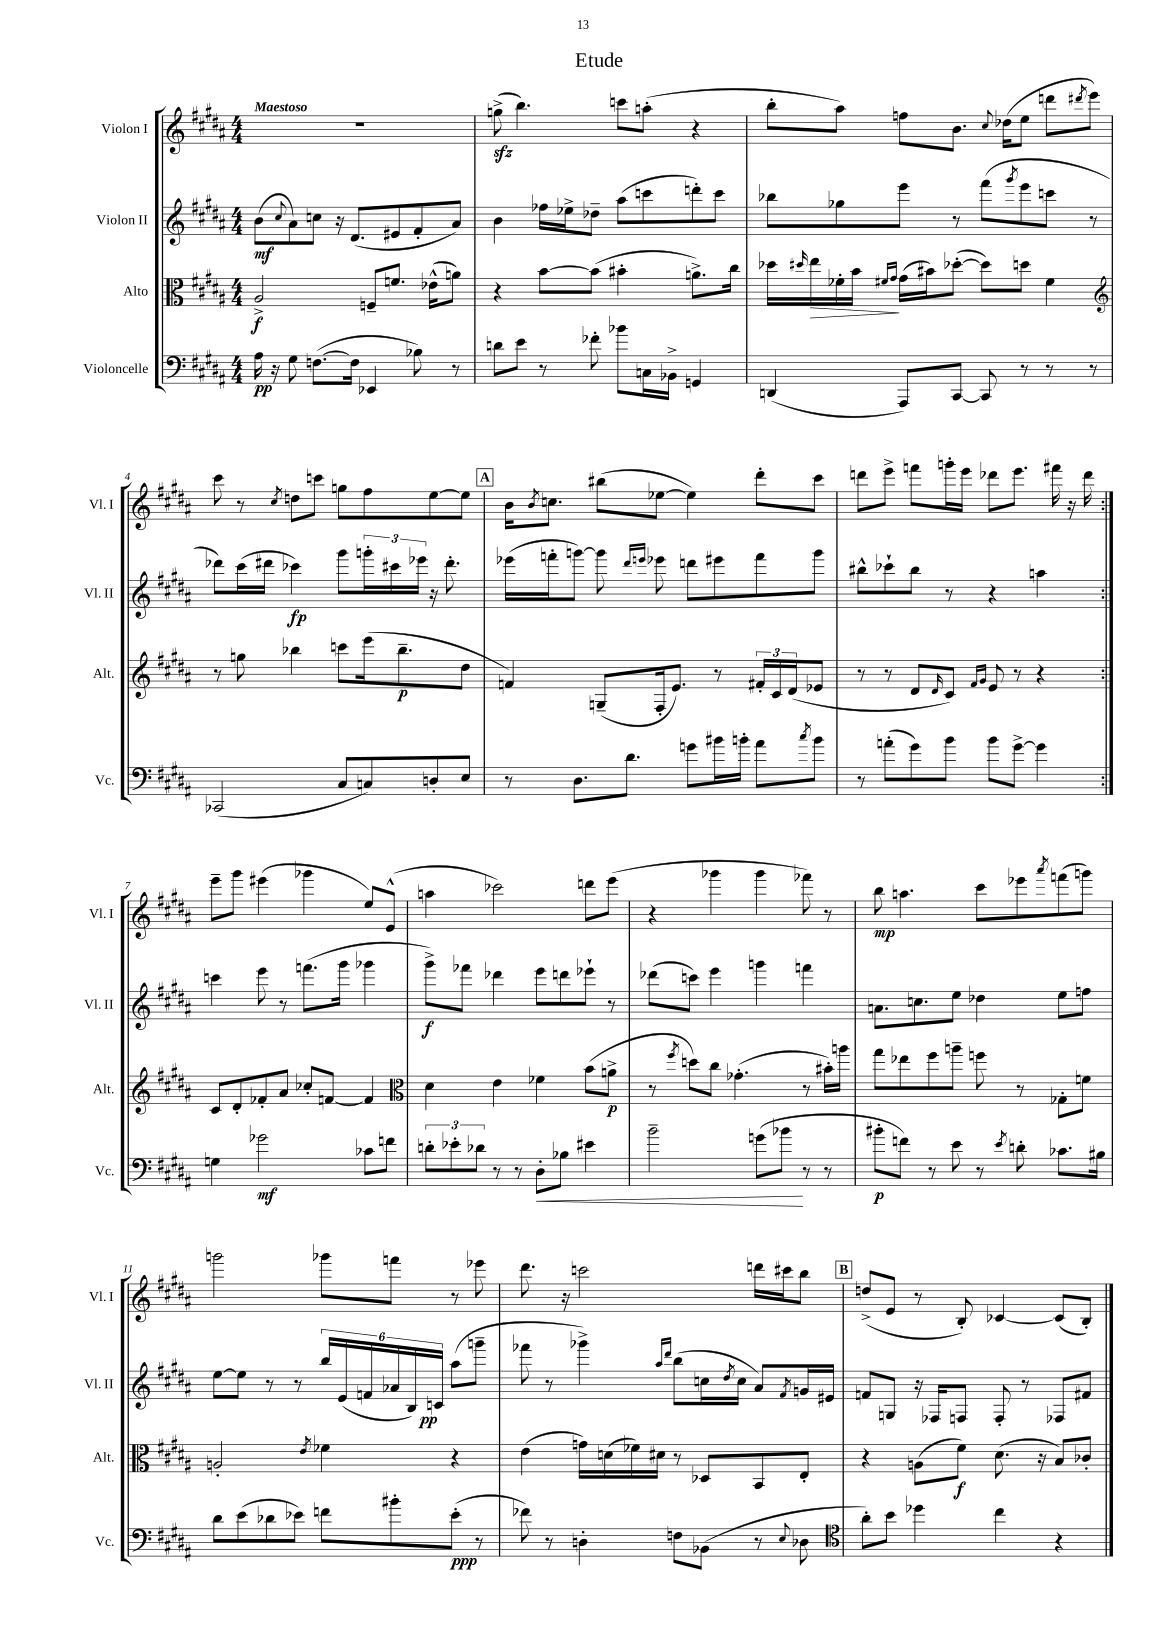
\header { title = "Etude" }
<<
\new StaffGroup <<
\new Staff = "s0" \with { instrumentName = "Violon I" shortInstrumentName = "Vl. I" } {
    \clef treble \key b \major \numericTimeSignature \time 4/4 \tempo "Maestoso"
    \repeat volta 2 { R1 |
    g''8->\sfz( b''4.) c'''8 a''8-.( r4 |
    b''8-. ais''8) f''8 b'8. \appoggiatura { cis''8 } des''16( e''8 d'''8 \acciaccatura { dis'''8 } e'''8) |
    cis'''8 r8 \acciaccatura { cis''8 } d''8 c'''8 g''8 fis''8 e''8~ e''8 |
    \mark \markup { \box "A" } b'16 \acciaccatura { b'8 } c''8. bis''8( ees''8~ ees''4) dis'''8-. cis'''8 |
    d'''8 e'''8-> f'''8 g'''16-. e'''16 des'''8 e'''8. fis'''16 r16 des'''16 | }
    e'''8-- gis'''8 eis'''4( ges'''4 e''8) e'8-^( |
    a''4 ces'''2) d'''8 e'''8( |
    r4 ges'''4 ges'''4 fes'''8) r8 |
    b''8\mp a''4. cis'''8 ees'''8 \acciaccatura { ais'''8 } f'''8( g'''8) |
    g'''2 ges'''8 f'''8 r8 ees'''8 |
    dis'''8. r16 c'''2 d'''16 cis'''16 b''8 |
    \mark \markup { \box "B" } d''8->( e'8 r8 b8-.) ces'4~ ces'8( b8-.) \bar "|." |
}
\new Staff = "s1" \with { instrumentName = "Violon II" shortInstrumentName = "Vl. II" } {
    \clef treble \key b \major \numericTimeSignature \time 4/4
    \repeat volta 2 { b'8\mf( \appoggiatura { cis''8 } ais'8) c''8 r16 dis'8.( eis'8 fis'8-. ais'8) |
    b'4 fes''16 ees''16-> des''8-- ais''8( c'''8 d'''8-.) c'''8 |
    bes''8 ges''8 e'''8 r8 fis'''8( \acciaccatura { gis'''8 } e'''8 c'''8 r8 |
    des'''8) cis'''16( dis'''16 ces'''4\fp) gis'''8 \tuplet 3/2 { g'''16-. cis'''16 ees'''16 } r16 dis'''8.-. |
    \mark \markup { \box "A" } ees'''16( f'''16-. g'''8~) g'''8 \grace { dis'''16 e'''16 } ees'''8 d'''8 eis'''8 f'''8 g'''8 |
    bis''8-^ ces'''8-! bis''8 r8 r4 a''4 | }
    c'''4 e'''8 r8 f'''8.( gis'''16 ges'''4 |
    gis'''8->\f) fes'''8 des'''4 e'''8 d'''8 ees'''8-! r8 |
    des'''8( c'''8) e'''4 g'''4 f'''4 |
    a'8. c''8. e''8 des''4 e''8 f''8 |
    e''8~ e''8 r8 r8 \tuplet 6/4 { b''16 e'16( f'16 aes'16 b16) c'16\pp } ais''8( g'''8-- |
    fes'''8 r8 ges'''4->) \grace { ais''16 dis'''16 } b''8( c''16 \acciaccatura { dis''8 } c''16 ais'8) \acciaccatura { fis'8 } g'16 eis'16 |
    \mark \markup { \box "B" } f'8 g8 r16 fes16 f8 f8-. r8 fes8 fis'8 \bar "|." |
}
\new Staff = "s2" \with { instrumentName = "Alto" shortInstrumentName = "Alt." } {
    \clef alto \key b \major \numericTimeSignature \time 4/4
    \repeat volta 2 { ais2->\f f8-- f'8. ees'16-^( a'8) |
    r4 b'8~ b'8( bis'4-. a'8.->) cis''16 |
    des''16 \grace { dis''16 } e''16\> fes'16-. b'16\! \grace { fis'16 gis'16 } gis'16( bis'16) des''8~-.( des''8) d''8 fis'4 |
    \clef treble r8 g''8 bes''4 c'''8 e'''16( bes''8.--\p dis''8 |
    \mark \markup { \box "A" } f'4) g8--( fis16-. e'8.) r8 \tuplet 3/2 { fis'16-. cis'16 dis'16( } ees'8 |
    r8 r8 dis'8 \grace { dis'16 } cis'8) \grace { fis'16 gis'16 } e'8 r8 r4 | }
    cis'8 dis'8-. fes'8-. ais'8 ces''8-. f'8~ f'4 |
    \clef alto dis'4 e'4 fes'4 b'8( a'8->\p |
    r8 \acciaccatura { fis''8 } d''8) cis''8 ges'4.-.( r8 bis'16-.) a''16 |
    gis''8 ees''8 fis''8 a''8-- f''8 r8 ges8-. f'8 |
    a2-. \acciaccatura { e'8 } fes'4 r4 |
    e'4( g'16) d'16( fes'16) dis'16 r8 des8 b,8 e8-. |
    \mark \markup { \box "B" } r4 a8( fis'8\f) dis'8.( r16 b8) ces'8-. \bar "|." |
}
\new Staff = "s3" \with { instrumentName = "Violoncelle" shortInstrumentName = "Vc." } {
    \clef bass \key b \major \numericTimeSignature \time 4/4
    \repeat volta 2 { ais16\pp r16 gis8 f8.~( f16 ees,4 bes8) r8 |
    d'8 e'8 r8 fes'8-. bes'8 c16 bes,16-> g,4 |
    d,4( ais,,8) cis,8~ cis,8 r8 r8 r8 |
    ces,2( cis8 c8) d8-. e8 |
    \mark \markup { \box "A" } r8 dis8. dis'8. g'8 bis'16 b'16-. ais'8 \acciaccatura { cis''8 } b'8 |
    r8 a'8-.( gis'8) b'8 b'8 gis'8~-> gis'4 | }
    g4 ges'2\mf ces'8 f'8 |
    \tuplet 3/2 { d'8-. ees'8-. des'8 } r8 r8 dis8-.\< bes8 eis'4 |
    b'2-- g'8( bes'8\! r8 r8 |
    bis'8-.\p f'8) r8 e'8 r8 \acciaccatura { e'8 } d'8-. ces'8. bis16 |
    dis'8 e'8( des'8 ees'8) f'8 bis'8-. ees'8-.\ppp( r8 |
    fes'8) r8 d4-. f8 bes,8( r8 \appoggiatura { e8 } des8 |
    \mark \markup { \box "B" } \clef tenor ais'8-.) b'8 des''4 cis''4 r4 \bar "|." |
}
>>
>>
